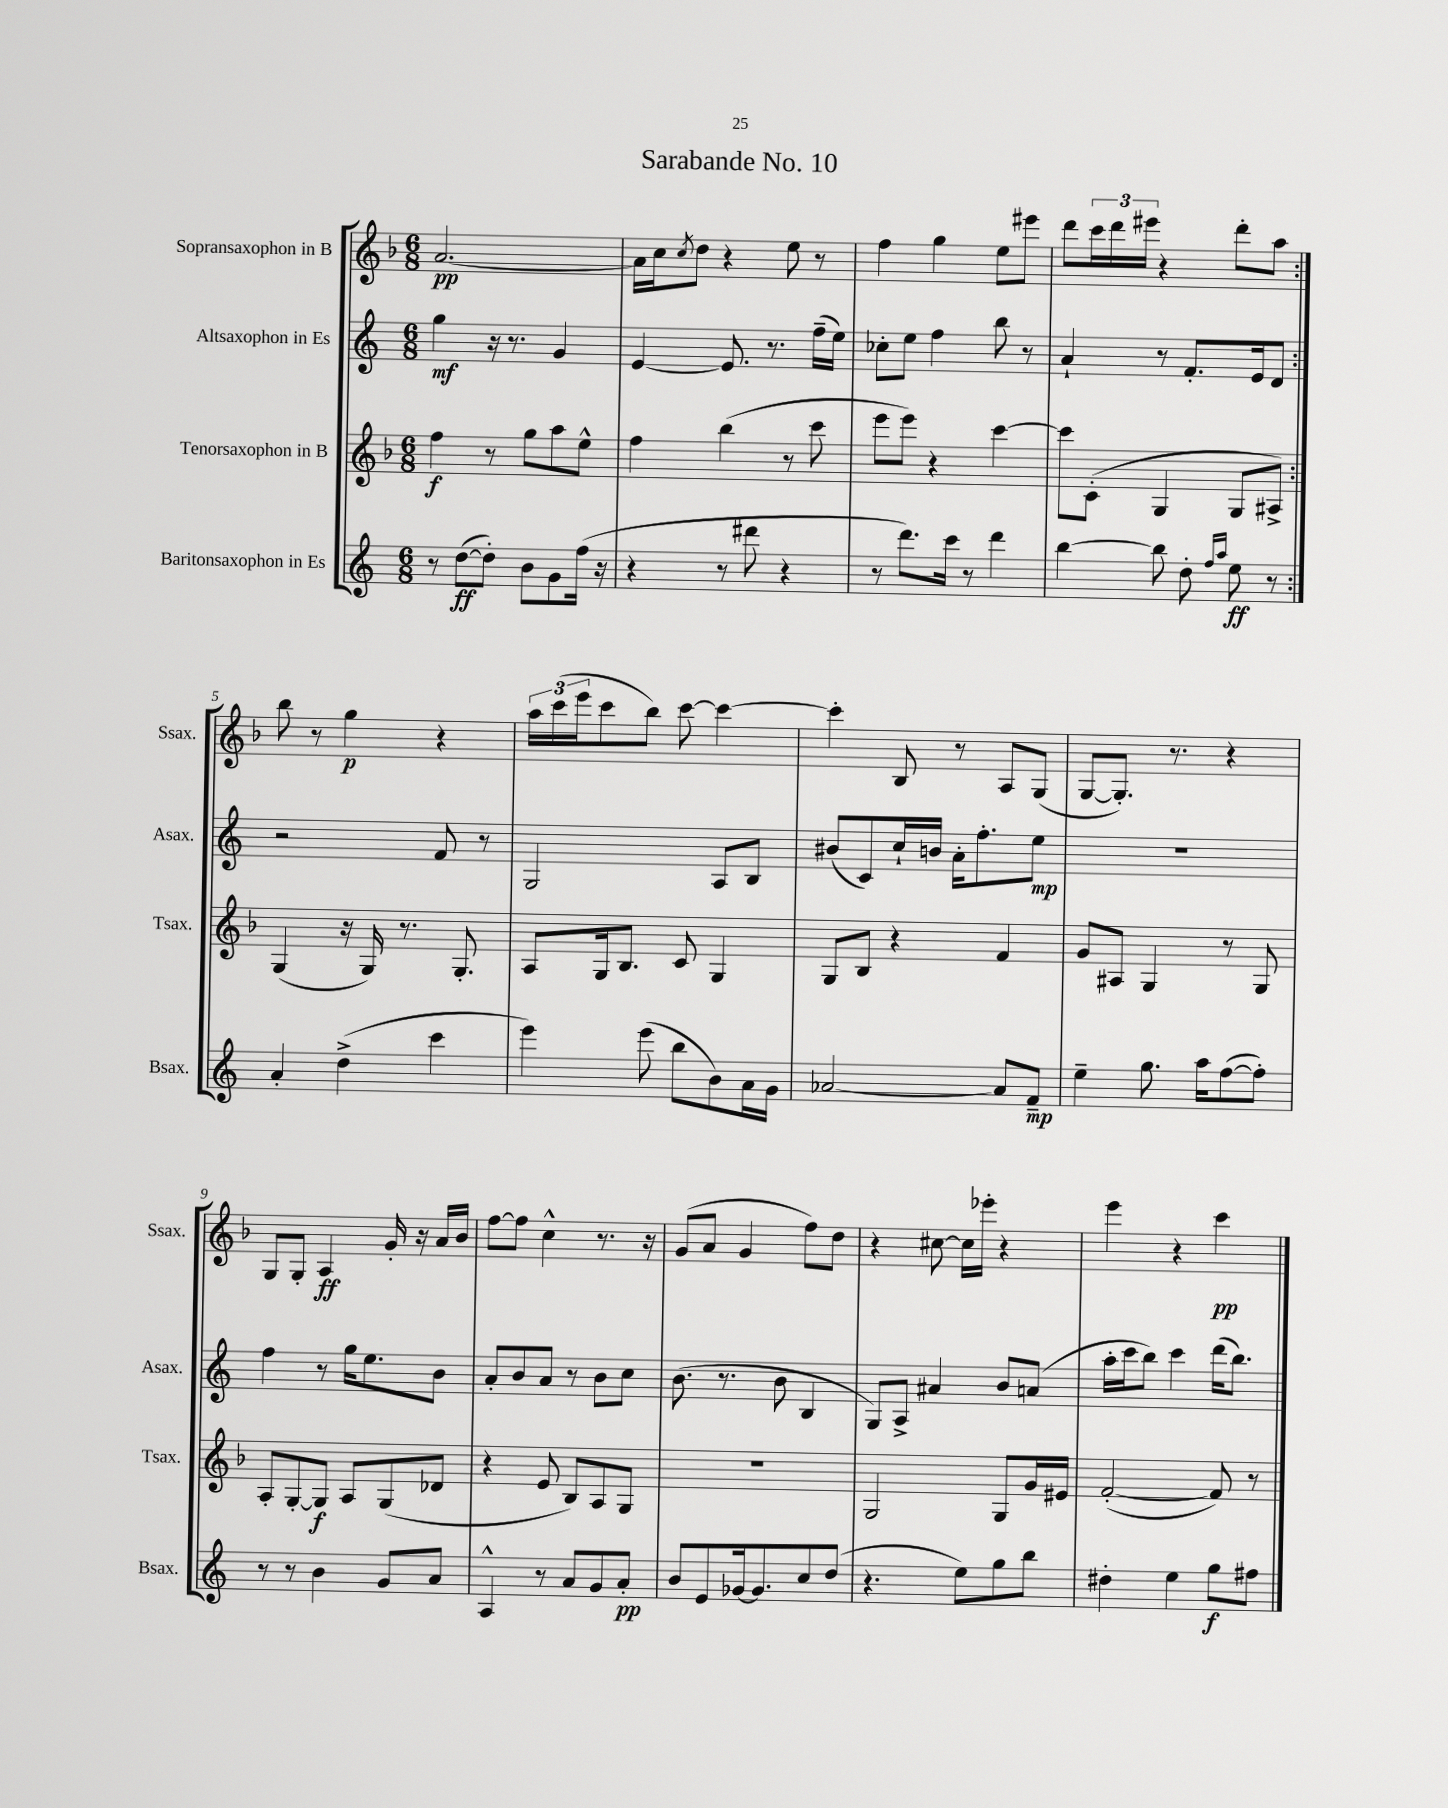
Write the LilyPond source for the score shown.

\header { title = "Sarabande No. 10" }
<<
\new StaffGroup <<
\new Staff = "s0" \with { instrumentName = "Sopransaxophon in B" shortInstrumentName = "Ssax." } {
    \clef treble \key f \major \numericTimeSignature \time 6/8
    \repeat volta 2 { a'2.~\pp |
    a'16 c''16 \acciaccatura { c''8 } d''8 r4 e''8 r8 |
    f''4 g''4 e''8 eis'''8 |
    d'''8 \tuplet 3/2 { c'''16 d'''16 eis'''16 } r4 d'''8-. a''8 | }
    bes''8 r8 g''4\p r4 |
    \tuplet 3/2 { a''16 c'''16( e'''16 } c'''8 bes''8) c'''8~ c'''4~ |
    c'''4-. bes8 r8 a8 g8( |
    g8~ g8.-.) r8. r4 |
    g8 g8-. a4\ff g'16-. r16 a'16 bes'16 |
    f''8~ f''8 c''4-^ r8. r16 |
    g'8( a'8 g'4 f''8) d''8 |
    r4 cis''8~ cis''16 ees'''16-. r4 |
    e'''4 r4 c'''4\pp \bar "|." |
}
\new Staff = "s1" \with { instrumentName = "Altsaxophon in Es" shortInstrumentName = "Asax." } {
    \clef treble \key c \major \numericTimeSignature \time 6/8
    \repeat volta 2 { g''4\mf r16 r8. g'4 |
    e'4~ e'8. r8. f''16--( e''16) |
    ces''8-. e''8 f''4 b''8 r8 |
    a'4-! r8 f'8.-. e'16 d'8 | }
    r2 f'8 r8 |
    g2 a8 b8 |
    bis'8( c'8) c''16-! b'16 a'16-. f''8.-. e''8\mp |
    r2. |
    f''4 r8 g''16 e''8. b'8 |
    a'8-. b'8 a'8 r8 b'8 c''8 |
    b'8.( r8. b'8 b4 |
    g8) a8-> ais'4 b'8 a'8( |
    a''16-. c'''16 b''8) c'''4 d'''16( b''8.) \bar "|." |
}
\new Staff = "s2" \with { instrumentName = "Tenorsaxophon in B" shortInstrumentName = "Tsax." } {
    \clef treble \key f \major \numericTimeSignature \time 6/8
    \repeat volta 2 { f''4\f r8 g''8 a''8 e''8-^ |
    f''4 bes''4( r8 c'''8 |
    e'''8 e'''8) r4 c'''4~ |
    c'''8 c'8-.( g4 g8 ais8->) | }
    g4( r16 g16) r8. g8.-. |
    a8 g16 bes8. c'8 g4 |
    g8 bes8 r4 f'4 |
    g'8 ais8 g4 r8 g8 |
    a8-. g8~-. g8\f a8 g8( des'8 |
    r4 e'8 bes8) a8 g8 |
    R2. |
    g2 g8 g'16 eis'16 |
    f'2~-.( f'8) r8 \bar "|." |
}
\new Staff = "s3" \with { instrumentName = "Baritonsaxophon in Es" shortInstrumentName = "Bsax." } {
    \clef treble \key c \major \numericTimeSignature \time 6/8
    \repeat volta 2 { r8 d''8~\ff( d''8-.) b'8 g'8 f''16( r16 |
    r4 r8 dis'''8 r4 |
    r8 d'''8.) c'''16 r8 d'''4 |
    b''4~ b''8 d''8-. \grace { f''16 a''16 } e''8\ff r8 | }
    a'4-. d''4->( c'''4 |
    e'''4) e'''8( b''8 b'8) a'16 g'16 |
    aes'2~ aes'8 f'8--\mp |
    e''4-- g''8. a''16 f''8~( f''8-.) |
    r8 r8 b'4 g'8 a'8 |
    a4-^ r8 a'8 g'8 a'8-.\pp |
    b'8 e'8 ges'16~ ges'8. c''8 d''8( |
    r4. e''8) g''8 b''8 |
    dis''4-. e''4 g''8\f fis''8 \bar "|." |
}
>>
>>
